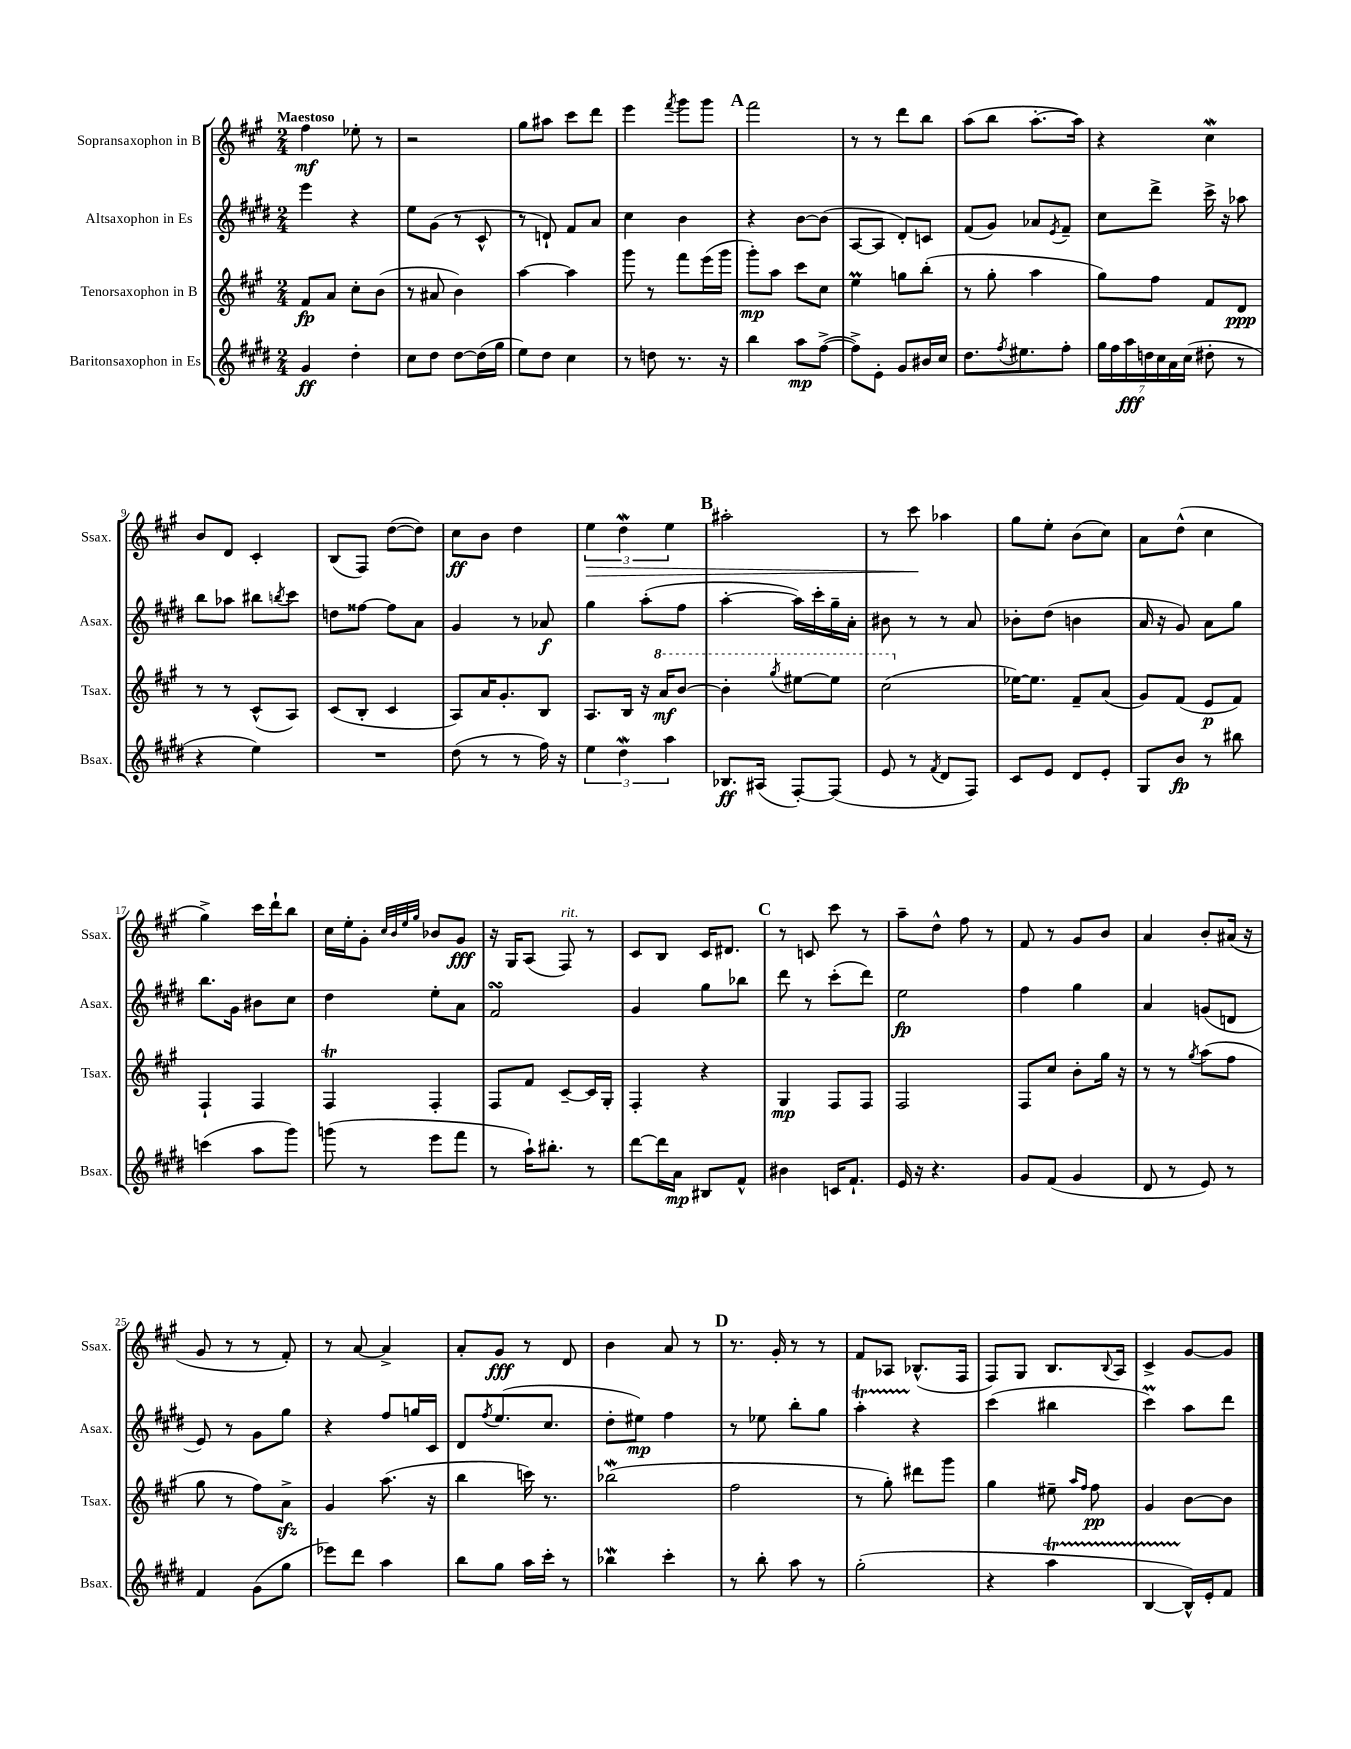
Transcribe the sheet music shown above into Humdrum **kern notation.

**kern	**dynam	**kern	**dynam	**kern	**dynam	**kern	**dynam
*part4	*part4	*part3	*part3	*part2	*part2	*part1	*part1
*staff4	*staff4	*staff3	*staff3	*staff2	*staff2	*staff1	*staff1
*I"Baritonsaxophon in Es	*	*I"Tenorsaxophon in B	*	*I"Altsaxophon in Es	*	*I"Sopransaxophon in B	*
*I'Bsax.	*	*I'Tsax.	*	*I'Asax.	*	*I'Ssax.	*
*clefG2	*	*clefG2	*	*clefG2	*	*clefG2	*
*k[f#c#g#d#]	*	*k[f#c#g#]	*	*k[f#c#g#d#]	*	*k[f#c#g#]	*
*M2/4	*	*M2/4	*	*M2/4	*	*M2/4	*
=1	=1	=1	=1	=1	=1	=1	=1
!	!	!	!	!	!	!LO:TX:a:B:t=Maestoso	!
4g#/	ff	8f#/L	fp	4eee\	.	4ff#\	mf
.	.	8a/J	.	.	.	.	.
4dd#'\	.	8cc#'\L	.	4r	.	8ee-X'\	.
.	.	(8b\J	.	.	.	8r	.
=2	=2	=2	=2	=2	=2	=2	=2
8cc#\L	.	8r	.	8ee\L	.	2r	.
8dd#\J	.	8a#X/	.	(8g#\J	.	.	.
[8dd#\L	.	4b\)	.	8r	.	.	.
(16dd#\L]	.	.	.	8c#^^/	.	.	.
16gg#\JJ	.	.	.	.	.	.	.
=3	=3	=3	=3	=3	=3	=3	=3
8ee\L)	.	[4aa\	.	8r	.	8gg#\L	.
8dd#\J	.	.	.	8dn`/)	.	8aa#X\J	.
4cc#\	.	4aa\]	.	8f#/L	.	8ccc#\L	.
.	.	.	.	8a/J	.	8ddd\J	.
=4	=4	=4	=4	=4	=4	=4	=4
8r	.	8ggg#\	.	4cc#\	.	4eee\	.
8ddn\	.	8r	.	.	.	.	.
.	.	.	.	.	.	8qfff#/	.
8.r	.	8fff#\L	.	4b\	.	8ggg#\L	.
.	.	(16eee\L	.	.	.	8ggg#\J	.
16r	.	16ggg#\JJ	.	.	.	.	.
!!LO:REH:place=s1:t=A
=5	=5	=5	=5	=5	=5	=5	=5
4bb\	.	8ggg#'\L)	mp	4r	.	2fff#\	.
.	.	8aa\J	.	.	.	.	.
8aa\L	mp	8ccc#\L	.	[8b\L	.	.	.
([8ff#^\J	.	8cc#\J	.	(8b\J]	.	.	.
=6	=6	=6	=6	=6	=6	=6	=6
8ff#^\L])	.	4eeM\	.	[8A/L	.	8r	.
8e'\J	.	.	.	8A/J]	.	8r	.
8g#/L	.	8ggn\L	.	8d#'/L)	.	8ddd\L	.
16b#X/L	.	(8bb'\J	.	8cn/J	.	8bb\J	.
16cc#/JJ	.	.	.	.	.	.	.
=7	=7	=7	=7	=7	=7	=7	=7
8.dd#\L	.	8r	.	(8f#/L	.	(8aa\L	.
.	.	8gg#'\	.	8g#/J)	.	8bb\J	.
8qff#/	.	.	.	.	.	.	.
8.ee#X\	.	.	.	.	.	.	.
.	.	4aa\	.	8a-X/L	.	[8.aa'\L	.
.	.	.	.	8qe/	.	.	.
8ff#'\J	.	.	.	8f#~/J	.	.	.
.	.	.	.	.	.	16aa\Jk])	.
=8	=8	=8	=8	=8	=8	=8	=8
28gg#\LL	.	8gg#\L)	.	8cc#\L	.	4r	.
28ff#\	.	.	.	.	.	.	.
28aa\	fff	.	.	.	.	.	.
28ddn\	.	.	.	.	.	.	.
.	.	8ff#\J	.	8ddd#^\J	.	.	.
28cc#\	.	.	.	.	.	.	.
28a\	.	.	.	.	.	.	.
(28cc#\JJ	.	.	.	.	.	.	.
8dd#X'\	.	8f#/L	.	16ccc#^\	.	4cc#W\	.
.	.	.	.	16r	.	.	.
8r	.	8d/J	ppp	8aa-X\	.	.	.
!!LO:LB:g=z
=9	=9	=9	=9	=9	=9	=9	=9
4r	.	8r	.	8bb\L	.	8b/L	.
.	.	8r	.	8aa-X\J	.	8d/J	.
4ee\)	.	(8c#^^/L	.	8bb#X\L	.	4c#'/	.
.	.	.	.	8qbbn/	.	.	.
.	.	8A/J)	.	8ccc#\J	.	.	.
=10	=10	=10	=10	=10	=10	=10	=10
2r	.	(8c#/L	.	8ddn\L	.	(8B/L	.
.	.	8B'/J	.	[8ff##X\J	.	8F#/J)	.
.	.	4c#/	.	8ff##\L]	.	([8dd\L	.
.	.	.	.	8a\J	.	8dd\J])	.
=11	=11	=11	=11	=11	=11	=11	=11
(8dd#\	.	8A/L)	.	4g#/	.	8cc#\L	ff
8r	.	16a/K	.	.	.	8b\J	.
.	.	8.g#'/	.	.	.	.	.
8r	.	.	.	8r	.	4dd\	.
16ff#\)	.	8B/J	.	8a-X/	f	.	.
16r	.	.	.	.	.	.	.
=12	=12	=12	=12	=12	=12	=12	=12
!	!	!	!	!	!	!	!LO:HP:b
6ee\	.	8.A/L	.	4gg#\	.	6ee\	>
6dd#W\	.	.	.	.	.	6ddw\	.
.	.	16B/Jk	.	.	.	.	.
.	.	16r	.	(8aa'\L	.	.	.
*	*	*8va	*	*	*	*	*
.	.	16aa/KL	mf	.	.	.	.
6aa\	.	.	.	.	.	6ee\	.
.	.	[8bb/J	.	8ff#\J	.	.	.
!!LO:REH:place=s1:t=B
=13	=13	=13	=13	=13	=13	=13	=13
8.B-X/L	ff	4bb'\]	.	[4aa'\	.	2aa#X'\	.
(16A#X/Jk	.	.	.	.	.	.	.
.	.	8qggg#/	.	.	.	.	.
[8F#'/L)	.	[8eee#X\L	.	16aa\LL])	.	.	.
.	.	.	.	16ccc#'\	.	.	.
(8F#/J]	.	8eee#\J]	.	16gg#~\	.	.	.
.	.	.	.	16a'\JJ	.	.	.
=14	=14	=14	=14	=14	=14	=14	=14
8e/	.	(2ccc#\	.	8b#X\	.	8r	.
8r	.	.	.	8r	.	8ccc#\	.
8qf#/	.	.	.	.	.	.	.
8d#/L	.	.	.	8r	.	4aa-X\	]
8F#/J)	.	.	.	8a/	.	.	.
=15	=15	=15	=15	=15	=15	=15	=15
*	*	*X8va	*	*	*	*	*
8c#/L	.	[16ee-X\KL)	.	8b-X'\L	.	8gg#\L	.
.	.	8.ee-\J]	.	.	.	.	.
8e/J	.	.	.	(8dd#\J	.	8ee'\J	.
8d#/L	.	8f#~/L	.	4bn\	.	(8b\L	.
8e'/J	.	(8a/J	.	.	.	8cc#\J)	.
=16	=16	=16	=16	=16	=16	=16	=16
8G#/L	.	8g#/L)	.	16a/	.	8a\L	.
.	.	.	.	16r	.	.	.
8b/J	fp	(8f#/J	.	8g#/)	.	(8dd^^\J	.
8r	.	8e/L	p	8a\L	.	4cc#\	.
8bb#X\	.	8f#/J)	.	8gg#\J	.	.	.
!!LO:LB:g=z
=17	=17	=17	=17	=17	=17	=17	=17
(4cccn\	.	4F#`/	.	8.bb\L	.	4gg#^\)	.
.	.	.	.	16g#\Jk	.	.	.
8aa\L	.	4F#/	.	8b#X\L	.	16ccc#\LL	.
.	.	.	.	.	.	16ddd`\J	.
8ggg#\J)	.	.	.	8cc#\J	.	8bb\J	.
=18	=18	=18	=18	=18	=18	=18	=18
(8gggn\	.	4F#T/	.	4dd#\	.	16cc#\LL	.
.	.	.	.	.	.	16ee'\J	.
8r	.	.	.	.	.	8g#'\J	.
.	.	.	.	.	.	32qqcc#/LLL	.
.	.	.	.	.	.	32qqb/	.
.	.	.	.	.	.	32qqee/	.
.	.	.	.	.	.	32qqgg#/JJJ	.
8eee\L	.	4F#'/	.	8ee'\L	.	8b-X/L	.
8fff#\J	.	.	.	8a\J	.	8g#/J	fff
=19	=19	=19	=19	=19	=19	=19	=19
8r	.	8F#/L	.	2f#sSSS/	.	16r	.
.	.	.	.	.	.	16G#/KL	.
16aa`\KL)	.	8f#/J	.	.	.	(8A/J	.
8.bb#X'\J	.	.	.	.	.	.	.
!	!	!	!	!	!	!LO:TX:a:i:t=rit.	!
.	.	[8c#~/L	.	.	.	8F#/)	.
8r	.	16c#/L]	.	.	.	8r	.
.	.	16G#'/JJ	.	.	.	.	.
=20	=20	=20	=20	=20	=20	=20	=20
[8ddd#\L	.	4F#'/	.	4g#/	.	8c#/L	.
16ddd#\L]	.	.	.	.	.	8B/J	.
16a\JJ	mp	.	.	.	.	.	.
8B#X/L	.	4r	.	8gg#\L	.	16c#/KL	.
.	.	.	.	.	.	8.d#X/J	.
8f#^^/J	.	.	.	8bb-X\J	.	.	.
!!LO:REH:place=s1:t=C
=21	=21	=21	=21	=21	=21	=21	=21
4b#X\	.	4G#/	mp	8ddd#\	.	8r	.
.	.	.	.	8r	.	8cn/	.
16cn/KL	.	8F#/L	.	(8ccc#'\L	.	8ccc#\	.
8.f#`/J	.	.	.	.	.	.	.
.	.	8F#/J	.	8ddd#\J)	.	8r	.
=22	=22	=22	=22	=22	=22	=22	=22
16e/	.	2F#/	.	2ee\	fp	8aa~\L	.
16r	.	.	.	.	.	.	.
4.r	.	.	.	.	.	8dd^^\J	.
.	.	.	.	.	.	8ff#\	.
.	.	.	.	.	.	8r	.
=23	=23	=23	=23	=23	=23	=23	=23
8g#/L	.	8F#/L	.	4ff#\	.	8f#/	.
(8f#/J	.	8cc#/J	.	.	.	8r	.
4g#/	.	8b'\L	.	4gg#\	.	8g#/L	.
.	.	16gg#\Jk	.	.	.	8b/J	.
.	.	16r	.	.	.	.	.
=24	=24	=24	=24	=24	=24	=24	=24
8d#/	.	8r	.	4a/	.	4a/	.
8r	.	8r	.	.	.	.	.
.	.	8qgg#/	.	.	.	.	.
8e/)	.	(8aa\L	.	(8gn/L	.	8b'/L	.
8r	.	8ff#\J	.	8dn/J	.	(16a#X/Jk	.
.	.	.	.	.	.	16r	.
!!LO:LB:g=z
=25	=25	=25	=25	=25	=25	=25	=25
4f#/	.	8gg#\	.	8e/)	.	8g#/	.
.	.	8r	.	8r	.	8r	.
(8g#\L	.	8ff#\L)	.	8g#\L	.	8r	.
8gg#\J	.	8azz^\J	.	8gg#\J	.	8f#'/)	.
=26	=26	=26	=26	=26	=26	=26	=26
8eee-X\L)	.	4g#/	.	4r	.	8r	.
8ddd#\J	.	.	.	.	.	[8a/	.
4aa\	.	(8.aa\	.	8ff#/L	.	4a^/]	.
.	.	.	.	16ggn/L	.	.	.
.	.	16r	.	16c#/JJ	.	.	.
=27	=27	=27	=27	=27	=27	=27	=27
8bb\L	.	4bb\	.	8d#/L	.	8a'/L	.
.	.	.	.	8qff#/	.	.	.
8gg#\J	.	.	.	(8.ee/	.	8g#/J	fff
16aa\LL	.	16cccn\)	.	.	.	8r	.
16ccc#'\JJ	.	8.r	.	8.cc#/J	.	.	.
8r	.	.	.	.	.	8d/	.
=28	=28	=28	=28	=28	=28	=28	=28
4bb-Xw\	.	(2bb-Xw\	.	8dd#'\L	.	4b\	.
.	.	.	.	8ee#X\J)	mp	.	.
4ccc#'\	.	.	.	4ff#\	.	8a/	.
.	.	.	.	.	.	8r	.
!!LO:REH:place=s1:t=D
=29	=29	=29	=29	=29	=29	=29	=29
8r	.	2ff#\	.	8r	.	8.r	.
8bb'\	.	.	.	8ee-X\	.	.	.
.	.	.	.	.	.	16g#'/	.
8aa\	.	.	.	8bb'\L	.	8r	.
8r	.	.	.	8gg#\J	.	8r	.
=30	=30	=30	=30	=30	=30	=30	=30
(2gg#'\	.	8r	.	4aaT'\	.	8f#/L	.
.	.	8gg#'\)	.	.	.	8A-X/J	.
.	.	8ddd#X\L	.	4r	.	(8.B-X^^/L	.
.	.	8ggg#\J	.	.	.	.	.
.	.	.	.	.	.	16F#/Jk	.
=31	=31	=31	=31	=31	=31	=31	=31
4r	.	4gg#\	.	(4ccc#\	.	8F#/L)	.
.	.	.	.	.	.	8G#/J	.
4aaT\	.	8ee#X~\	.	4bb#X\	.	8.B/L	.
.	.	16qqaa/LL	.	.	.	.	.
.	.	16qqff#/JJ	.	.	.	.	.
.	.	8ff#\	pp	.	.	.	.
.	.	.	.	.	.	8qqB/	.
.	.	.	.	.	.	16A/Jk	.
=32	=32	=32	=32	=32	=32	=32	=32
[4BTTT/	.	4g#/	.	4ccc#M\)	.	4c#^/	.
16B^^/LL])	.	[8b\L	.	8aa\L	.	[8g#/L	.
16e'/J	.	.	.	.	.	.	.
8f#/J	.	8b\J]	.	8ddd#\J	.	8g#/J]	.
==	==	==	==	==	==	==	==
*-	*-	*-	*-	*-	*-	*-	*-
